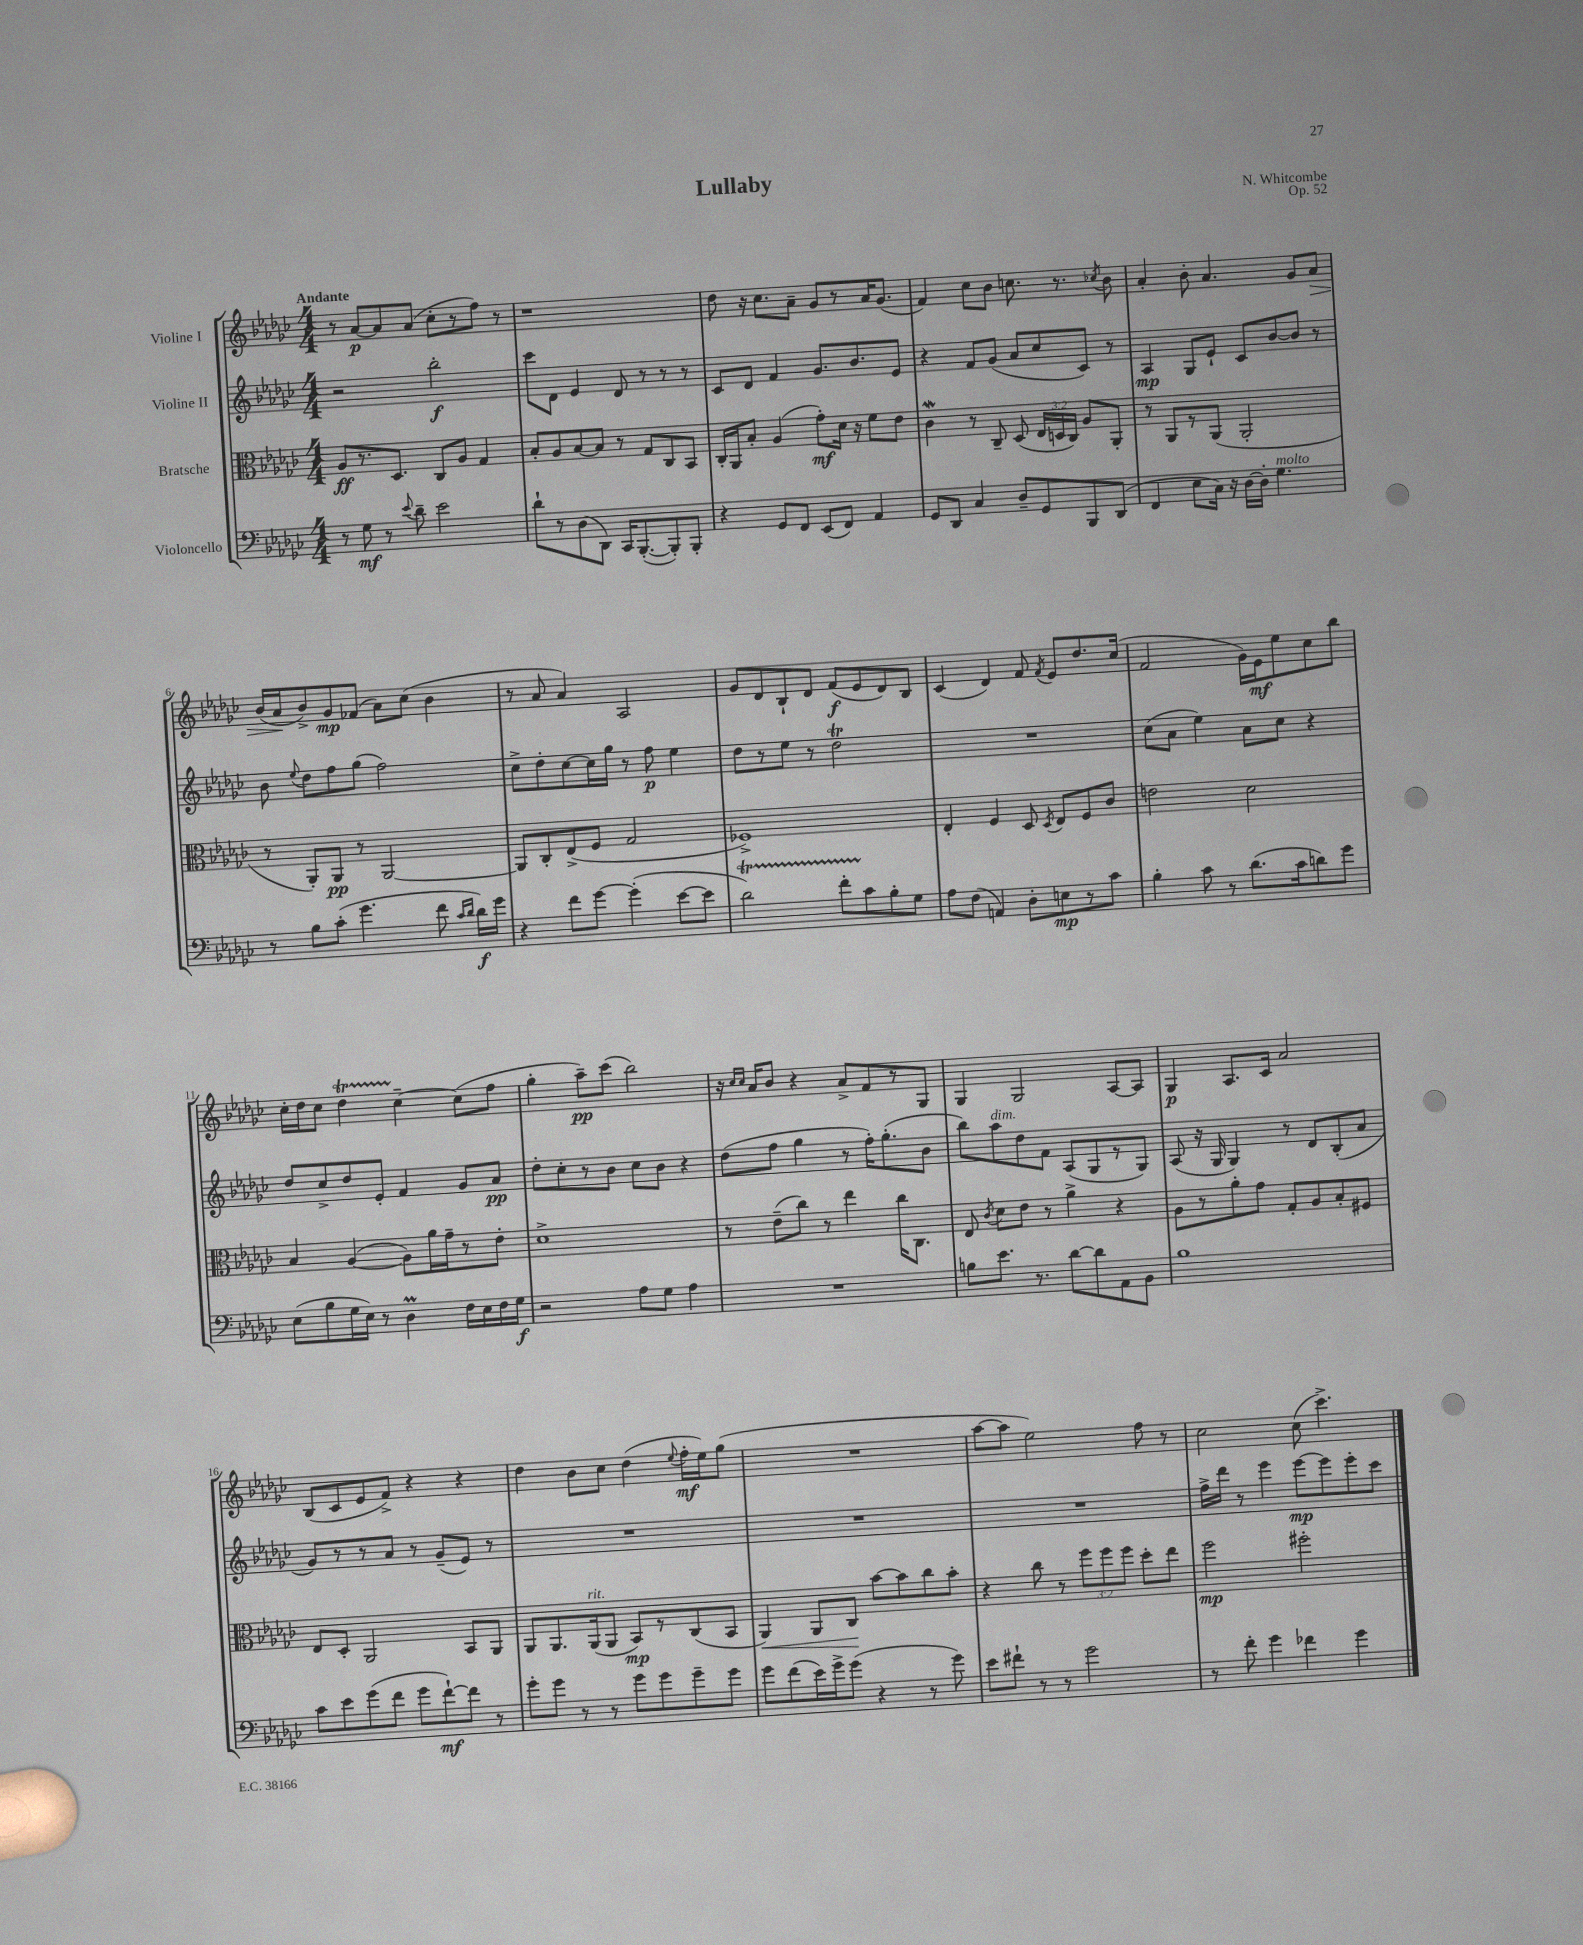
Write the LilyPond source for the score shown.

\header { title = "Lullaby" composer = "N. Whitcombe" opus = "Op. 52" }
<<
\new StaffGroup <<
\new Staff = "s0" \with { instrumentName = "Violine I" } {
    \clef treble \key ges \major \numericTimeSignature \time 4/4 \tempo "Andante"
    \autoBeamOff r8 aes'8[~\p aes'8 aes'8]( ces''8[-. r8 f''8]) r8 |
    r1 |
    des''8 r16 ces''8.[ aes'8]-- ges'8[ r8 aes'16 ges'8.]( |
    f'4) ces''8[ bes'8] c''8. r8. \acciaccatura { ces''8 } bes'8 |
    aes'4-. bes'8-. aes'4. ges'8[ aes'8]\> |
    bes'16[( aes'16\! bes'8->) ges'8\mp fes'8]( aes'8[) ces''8]( bes'4 |
    r8 aes'8 aes'4) aes2 |
    ges'8[ des'8 bes8-! des'8] f'8[\f( ees'8 des'8) bes8] |
    ces'4( des'4) f'8 \acciaccatura { f'8 } ees'8[ des''8. ces''16]( |
    f'2 ges'16[) ees'16\mf ees''8 ces''8 bes''8] |
    ces''16[-. des''16 ces''8] des''4\startTrillSpan ces''4~--\stopTrillSpan ces''8[( f''8] |
    ges''4-. aes''8[--\pp) ces'''8]( bes''2) |
    r16 \grace { ces''16[ ces''16] } aes'16[ bes'8] r4 aes'8[-> f'8 r8 ges8] |
    ges4 ges2 aes8[~ aes8] |
    ges4\p aes8.[ ces'16] aes'2 |
    bes8[( ces'8 ees'8 f'8]->) r4 r4 |
    des''4 bes'8[ ces''8] des''4( \appoggiatura { ees''8 } f''16[-.\mf ees''16) ges''8]( |
    R1 |
    aes''8[~ aes''8] ees''2) f''8 r8 |
    ces''2 ces''8( ces'''4.->) \bar "|." |
}
\new Staff = "s1" \with { instrumentName = "Violine II" } {
    \clef treble \key ges \major \numericTimeSignature \time 4/4
    \autoBeamOff r2 bes''2-.\f |
    ces'''8[ des'8] ees'4 des'8 r8 r8 r8 |
    ces'8[ des'8] f'4 ges'8.[ bes'8. ees'8] |
    r4 f'8[ ges'8]( aes'8[ ces''8 ces'8]) r8 |
    aes4\mp ges8[ ees'8]-! ces'8[ bes'8~ bes'8] r8 |
    bes'8 \appoggiatura { ees''8 } des''8[ f''8 ges''8]( f''2) |
    ces''8[-> des''8-. ces''8~ ces''16 ges''16] r8 f''8\p ees''4 |
    des''8[ r8 ees''8] r8 des''2\trill |
    R1 |
    ces''8[( aes'8] ees''4) aes'8[ ces''8] r4 |
    des''8[ ces''8-> des''8 ees'8]-. f'4 ges'8[ aes'8]\pp |
    des''8[-. ces''8-. r8 bes'8] ces''8[ bes'8] r4 |
    des''8[( f''8] ges''4 r8 f''16[-.) ges''8.-.( bes'8] |
    bes''8[) aes''8^\markup { \italic "dim." } des''8 f'8] aes8[( ges8 r8 ges8]) |
    aes8( r16 ges16 ges4) r8 des'8[ bes8-.( aes'8] |
    ges'8[) r8 r8 aes'8] r8 ges'8[--( ees'8]) r8 |
    R1 |
    R1 |
    R1 |
    f''16[-> des'''16] r8 ees'''4 ees'''8[~\mp ees'''8 ees'''8-. ces'''8] \bar "|." |
}
\new Staff = "s2" \with { instrumentName = "Bratsche" } {
    \clef alto \key ges \major \numericTimeSignature \time 4/4 \override Staff.TupletNumber.text = #tuplet-number::calc-fraction-text
    \autoBeamOff aes8[\ff r8. des8.] ces8[ aes8] ges4 |
    bes8[-. aes8 bes8~ bes8] r8 ges8[ ces8 bes,8] |
    ces16[-. aes,16 bes8]-. aes4( ges'8[-.\mf) des'16] r16 f'8[ ees'8] |
    ces'4\mordent r8 ces8-- des8( \tuplet 3/2 { ees16[ d16 ces16]) } aes8[ aes,8]-. |
    r8 aes,8[ r8 aes,8]( aes,2-. |
    r8 aes,8[-.) aes,8]\pp r8 aes,2~ |
    aes,8[ ces8-. ees8->( f8] ges2 |
    fes1->) |
    ees4-. f4 des8 \acciaccatura { des8 } ees8[ f8 ces'8] |
    e'2 des'2 |
    bes4 aes4~( aes8[) aes'16 ges'16-- r8 ees'8]-. |
    des'1-> |
    r8 ees'8[--( ces''8]) r8 ees''4 ces''16[ ces8.] |
    ees8 \acciaccatura { ces'8 } des'8[ ees'8] r8 aes'4-> r4 |
    aes8[ r8 aes'8-. ges'8] ges8[-. aes8 bes8-. fis8] |
    ees8[ des8]-. aes,2 bes,8[ aes,8] |
    aes,8[ aes,8. aes,16^\markup { \italic "rit." }( aes,8] bes,8[\mp) r8 ces8( bes,8] |
    aes,4\<) aes,8[ ces8]\! bes'8[~ bes'8 ces''8 bes'8]-. |
    r4 ces''8 r8 \tuplet 3/2 { f''8[ f''8 f''8] } des''8[-. ees''8] |
    f''2\mp fis''2-. \bar "|." |
}
\new Staff = "s3" \with { instrumentName = "Violoncello" } {
    \clef bass \key ges \major \numericTimeSignature \time 4/4
    \autoBeamOff r8 ges8\mf r8 \appoggiatura { ees'8 } des'8-- ees'2 |
    des'8[-! r8 des8( des,8]) ces,16[ bes,,8.~-.( bes,,8-.) bes,,8]-. |
    r4 ges,8[ f,8] ees,8[( f,8]) aes,4 |
    ges,8[ des,8] ces4 des8[-- ges,8 bes,,8 des,8]( |
    f,4 ees8[ ces16]) r16 des16[~ des16]-. ges4.^\markup { \italic "molto" } |
    r8 bes8[ ces'8]-.( ges'4. f'8 \grace { ces'16[ des'16] } des'16[\f) ges'16] |
    r4 f'8[ ges'8]~ ges'4-.( ees'8[~ ees'8] |
    des'2\startTrillSpan) f'8[-. ces'8\stopTrillSpan bes8-. ges8] |
    aes8[ f8]( a,4) des8[-. e8\mp r8 ces'8] |
    bes4-. ces'8 r8 des'8.[( ces'16 d'8) ges'8] |
    ees8[( bes8 ges16 ees16]) r8 des4\prall f16[ ees16 f16 ges16]\f |
    r2 aes8[ ges8] aes4 |
    R1 |
    b8[ ees'8.] r8. des'8[~ des'8 aes,8 bes,8] |
    bes1 |
    ces'8[ ees'8 ges'8( f'8] ges'8[ f'8~-!\mf) f'8] r8 |
    ges'8[-. ges'8] r8 r8 ges'8[ ges'8 ges'8-- ges'8] |
    ges'8[ f'8( ees'16) ges'16-> ges'8]( r4 r8 ges'8) |
    ees'8[ fis'8]-! r8 r8 ges'2 |
    r8 f'8-. ges'4 fes'4 ges'4 \bar "|." |
}
>>
>>
